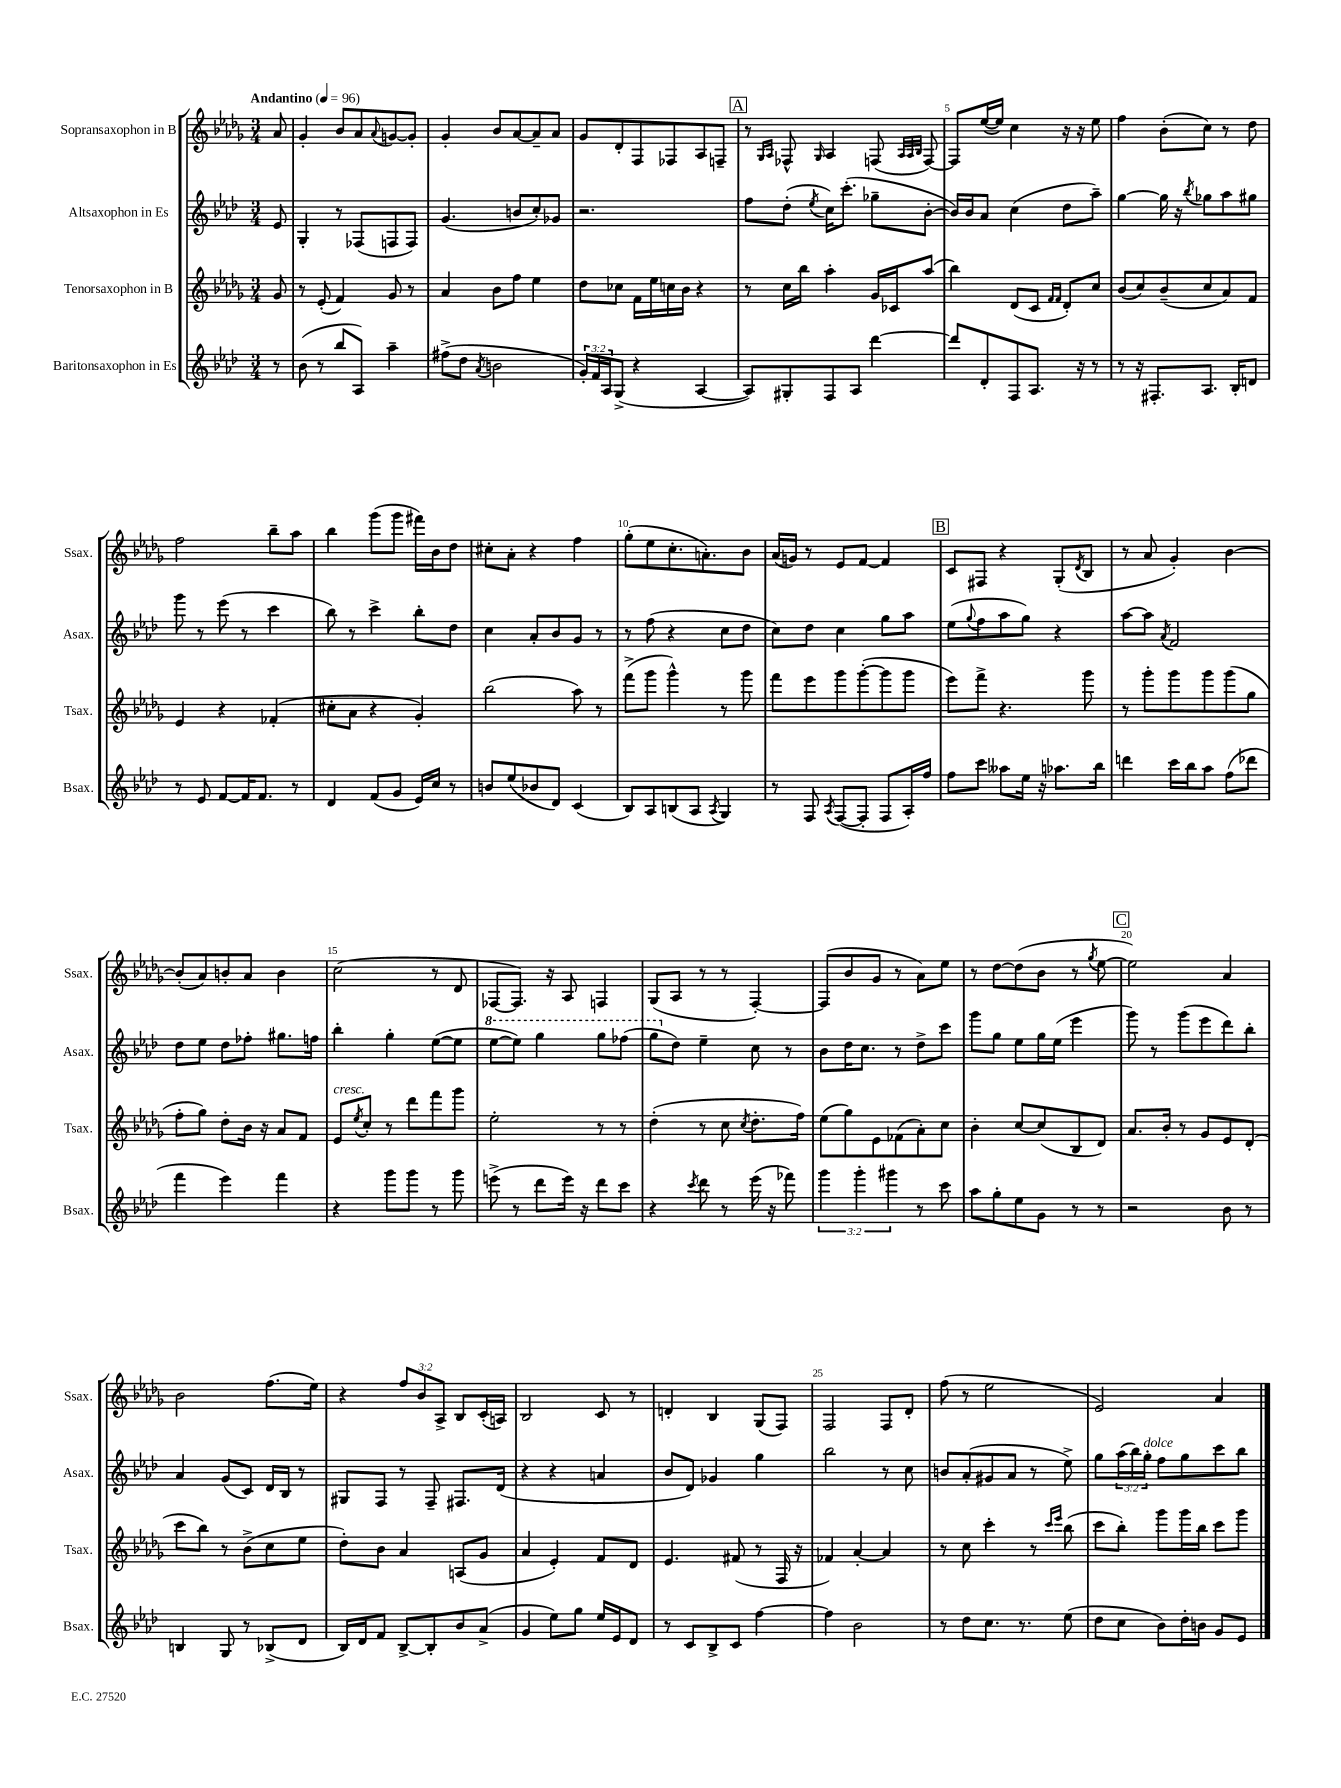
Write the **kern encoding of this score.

**kern	**kern	**kern	**kern
*part4	*part3	*part2	*part1
*staff4	*staff3	*staff2	*staff1
*I"Baritonsaxophon in Es	*I"Tenorsaxophon in B	*I"Altsaxophon in Es	*I"Sopransaxophon in B
*I'Bsax.	*I'Tsax.	*I'Asax.	*I'Ssax.
*clefG2	*clefG2	*clefG2	*clefG2
*k[b-e-a-d-]	*k[b-e-a-d-g-]	*k[b-e-a-d-]	*k[b-e-a-d-g-]
*M3/4	*M3/4	*M3/4	*M3/4
*MM96	*MM96	*MM96	*MM96
=	=	=	=
!	!	!	!LO:TX:a:B:t=Andantino
8r	8g-/	8e-/	8a-/
=1	=1	=1	=1
(8b-\	8r	4G'/	4g-'/
8r	(8e-'/	.	.
8bb-/L	4f/)	8r	8b-/L
8A-/J)	.	(8F-X/L	8a-/
.	.	.	8qqa-/
4aa-~\	8g-/	8Fn/	[8gn/
.	8r	8F/J)	8g'/J]
=2	=2	=2	=2
(8ff#X^\L	4a-/	(4.g/	4g-'/
8dd-\J	.	.	.
8qa-/	.	.	.
2bn\	8b-\L	.	8b-/L
.	8ff\J	8bn/L	[8a-/
.	4ee-\	8cc'/)	8a-~/]
.	.	8g-X/J	8a-/J
=3	=3	=3	=3
24g'/LL)	8dd-\L	2.r	8g-/L
24f/	.	.	.
24A-/J	.	.	.
(8G^/J	8cc-X\J	.	8d-'/
4r	16f\LL	.	8F/
.	16ee-\	.	.
.	16ccn\	.	8F-X/
.	16b-\JJ	.	.
[4A-/	4r	.	8A-/
.	.	.	8Fn~/J
!!LO:REH:place=s1:t=A
=4	=4	=4	=4
8A-/L])	8r	8ff\L	8r
.	.	.	16qqG-/LL
.	.	.	16qqA-/JJ
8G#X'/	16cc\LL	(8dd-'\J	8F-X^^/
.	16bb-\JJ	.	.
.	.	8qee-/	16qqG-/
8F/	4aa-'\	16cc\KL)	4A-/
.	.	(8.ccc'\J	.
8A-/J	.	.	.
[4ddd-\	16g-/LL	8gg-X~\L	(8Fn/
.	16c-X/J	.	.
.	.	.	32qqA-/LLL
.	.	.	32qqA-/
.	.	.	32qqB-/JJJ
.	(8aa-/J	[8b-'\J	[8F/)
=5	=5	=5	=5
8ddd-/L]	4bb-\)	16b-/LL])	8F/L]
.	.	16b-/J	.
8d-'/	.	8a-/J	([16ee-/L
.	.	.	16ee-/JJ])
8F/	(8d-/L	(4cc\	4cc\
8.A-/J	8c/J	.	.
.	16qqf/LL	.	.
.	16qqf/JJ	.	.
.	8d-'/L)	8dd-\L	16r
16r	.	.	16r
8r	8cc/J	8aa-~\J)	8ee-\
=6	=6	=6	=6
8r	(8b-/L	[4gg\	4ff\
16r	8cc/)	.	.
8.F#X'/L	.	.	.
.	(8b-~/	16gg\]	(8b-'\L
.	.	16r	.
.	.	8qbb-/	.
8.A-/J	8cc/	8gg-X\L	8cc\J)
.	8a-/)	8aa-\	8r
16B-'/KL	.	.	.
8dn/J	8f/J	8gg#X\J	8dd-\
!!LO:LB:g=z
=7	=7	=7	=7
8r	4e-/	8ggg\	2ff\
8e-/	.	8r	.
[8f/L	4r	(8eee-\	.
16f/K]	.	8r	.
8.f/J	.	.	.
.	(4f-X'/	4ccc\	8bb-~\L
8r	.	.	8aa-\J
=8	=8	=8	=8
4d-/	8cc#X'\L	8bb-\)	4bb-\
.	8a-\J	8r	.
(8f/L	4r	4ccc^\	(8ggg-\L
8g/J	.	.	8ggg-\J
16e-/LL)	4g-'/)	8bb-'\L	16fff#X\LL)
16cc/JJ	.	.	16b-\J
8r	.	8dd-\J	8dd-\J
=9	=9	=9	=9
8bn/L	(2bb-\	4cc\	8cc#X'\L
(8ee-/	.	.	8a-'\J
8b-X/	.	8a-'/L	4r
8d-/J)	.	8b-/	.
(4c/	8aa-\)	8g/J	4ff\
.	8r	8r	.
=10	=10	=10	=10
8B-/L)	(8fff^\L	8r	(8gg-'\L
8A-/	8ggg-\J	(8ff\	8ee-\
(8Bn/	4ggg-^^\)	4r	8.cc'\
8A-/J	.	.	.
.	.	.	8.an'\)
8qA-/	.	.	.
4G/)	8r	8cc\L	.
.	8ggg-\	8dd-\J	8b-\J
=11	=11	=11	=11
8r	8fff\L	8cc\L)	(16a-/LL
.	.	.	16gn/JJ)
8F/	8eee-\	8dd-\J	8r
8qA-/	.	.	.
([8F/L	8ggg-\	4cc\	8e-/L
8F'/J]	([8ggg-'\	.	[8f/J
8F/L	8ggg-\]	8gg\L	4f/]
16A-'/L)	8ggg-\J	8aa-\J	.
16ff/JJ	.	.	.
!!LO:REH:place=s1:t=B
=12	=12	=12	=12
8ff\L	8eee-\L)	(8ee-\L	8c/L
.	.	8qqgg/	.
8ccc\J	8fff^\J	8ff\	8F#X/J
8aa--X\L	4.r	8aa-\	4r
16ee-\Jk	.	8gg\J)	.
16r	.	.	.
8.aa-X\L	.	4r	(8G-'/L
.	.	.	8qd-/
.	8ggg-\	.	8B-/J
16bb-\Jk	.	.	.
=13	=13	=13	=13
4dddn\	8r	[8aa-\L	8r
.	8ggg-'\L	8aa-\J]	8a-/
.	.	8qa-/	.
16ccc\LL	8ggg-\	2f/	4g-'/)
16bb-\J	.	.	.
8aa-\J	8ggg-\	.	.
(8ff\L	(8ggg-\	.	[4b-\
8ddd-X\J	8gg-\J	.	.
!!LO:LB:g=z
=14	=14	=14	=14
4fff\	8ff'\L	8dd-\L	(8b-'/L]
.	8gg-\J)	8ee-\J	8a-/)
4eee-\)	8dd-'\L	8dd-\L	8bn'/
.	16b-\Jk	8ff-X'\J	8a-/J
.	16r	.	.
4fff\	8a-/L	8.gg#X\L	4b\
.	8f/J	.	.
.	.	16ffn\Jk	.
=15	=15	=15	=15
!	!LO:TX:a:i:t=cresc.	!	!
4r	8e-/L	4bb-'\	(2cc\
.	8qee-/	.	.
.	8cc'/J	.	.
8ggg\L	8r	4gg'\	.
8ggg\J	8ddd-\L	.	.
8r	8fff\	([8ee-\L	8r
8ggg\	8ggg-\J	8ee-\J]	8d-/
=16	=16	=16	=16
*	*	*8va	*
(8eeen^\	2ee-'\	[8eee-\L	[8F-X/L
8r	.	8eee-\J])	8.F-/J])
8ddd-\L	.	4ggg\	.
.	.	.	16r
16eee\Jk)	.	.	8A-/
16r	.	.	.
8ddd-\L	8r	8ggg\L	4Fn/
8ccc\J	8r	(8fff-X\J	.
=17	=17	=17	=17
4r	(4dd-'\	8ggg\L	(8G-/L
*	*	*X8va	*
.	.	8dd-\J)	8A-/J
8qccc/	.	.	.
8ddd-\	8r	4ee-~\	8r
8r	8cc\	.	8r
.	8qcc/	.	.
(16eee-\	8.dd-'\L	8cc\	[4F'/)
16r	.	.	.
8fff-X\)	.	8r	.
.	16ff\Jk)	.	.
=18	=18	=18	=18
6ggg\	(8ee-\L	8b-\L	(8F/L]
.	8gg-\)	16dd-\K	8b-/
6ggg'\	.	.	.
.	.	8.cc\J	.
.	8e-\	.	8g-/J
6ggg#X\	.	.	.
.	(8f-X\	8r	8r
8r	8a-'\)	8dd-^\L	8a-\L)
8ccc\	8cc\J	8ccc\J	8ee-\J
=19	=19	=19	=19
8aa-\L	4b-'\	8ggg\L	8r
8gg'\	.	8gg\J	[8dd-\L
8ee-\	[8cc/L	8ee-\L	(8dd-\]
8g\J	(8cc/]	16gg\L	8b-\J
.	.	(16ee-\JJ	.
8r	8B-/	4eee-\	8r
.	.	.	8qgg-/
8r	8d-/J)	.	[8ee-\
!!LO:REH:place=s1:t=C
=20	=20	=20	=20
2r	8.a-/L	8ggg\)	2ee-\])
.	.	8r	.
.	16b-'/Jk	.	.
.	8r	(8ggg\L	.
.	8g-/L	8eee-\	.
8b-\	8e-/	8ddd-\)	4a-/
8r	(8d-'/J	8bb-'\J	.
!!LO:LB:g=z
=21	=21	=21	=21
4Bn/	8ccc\L	4a-/	2b-\
.	8bb-\J)	.	.
8G/	8r	(8g/L	.
8r	(8b-^\L	8c/J)	.
(8B-X^/L	8cc\	16d-/LL	(8.ff\L
.	.	16B-/JJ	.
8d-/J	8ee-\J	8r	.
.	.	.	16ee-\Jk)
=22	=22	=22	=22
16B-/LL)	8dd-'\L)	8G#X/L	4r
16d-/J	.	.	.
8f/J	8b-\J	8F/J	.
[8B-^/L	4a-/	8r	12ff/L
.	.	.	12b-/
8B-'/]	.	8F~/	.
.	.	.	12A-^/J
8b-/	(8An/L	8.F#X/L	8B-/L
(8a-^/J	8g-/J	.	(16c'/L
.	.	(16d-/Jk	16An/JJ)
=23	=23	=23	=23
4g/	4a-/	4r	2B-/
8ee-\L)	4e-'/)	4r	.
8gg\J	.	.	.
16ee-/LL	8f/L	4an/	8c/
16e-/J	.	.	.
8d-/J	8d-/J	.	8r
=24	=24	=24	=24
8r	4.e-/	8b-/L	4dn'/
8c/L	.	8d-/J)	.
8B-^/	.	4g-X/	4B-/
8c/J	(8f#X/	.	.
[4ff\	8r	4gg\	(8G-/L
.	16F/	.	8F/J)
.	16r	.	.
=25	=25	=25	=25
4ff\]	4f-X/)	2bb-\	2F/
2b-\	[4a-'/	.	.
.	4a-/]	8r	8F/L
.	.	8cc\	8d-'/J
=26	=26	=26	=26
8r	8r	8bn/L	(8ff\
8dd-\L	8cc\	(8a-'/	8r
8.cc\J	4ccc'\	8g#X/	2ee-\
.	.	8a-/J	.
8.r	.	.	.
.	8r	8r	.
.	16qqccc/LL	.	.
.	16qqeee-/JJ	.	.
(8ee-\	(8bb-\	8ee-^\)	.
=27	=27	=27	=27
8dd-\L	8ccc\L	8gg\L	2e-/)
8cc\J	8bb-'\J)	(24aa-\L	.
.	.	24bb-\)	.
!	!	!LO:TX:a:i:t=dolce	!
.	.	24gg'\JJ	.
8b-\L)	8ggg-\L	8ff\L	.
16dd-'\L	16ggg-\L	8gg\	.
16bn\JJ	16bb-\JJ	.	.
8g/L	8ccc\L	8ccc\	4a-/
8e-/J	8ggg-\J	8bb-\J	.
==	==	==	==
*-	*-	*-	*-
